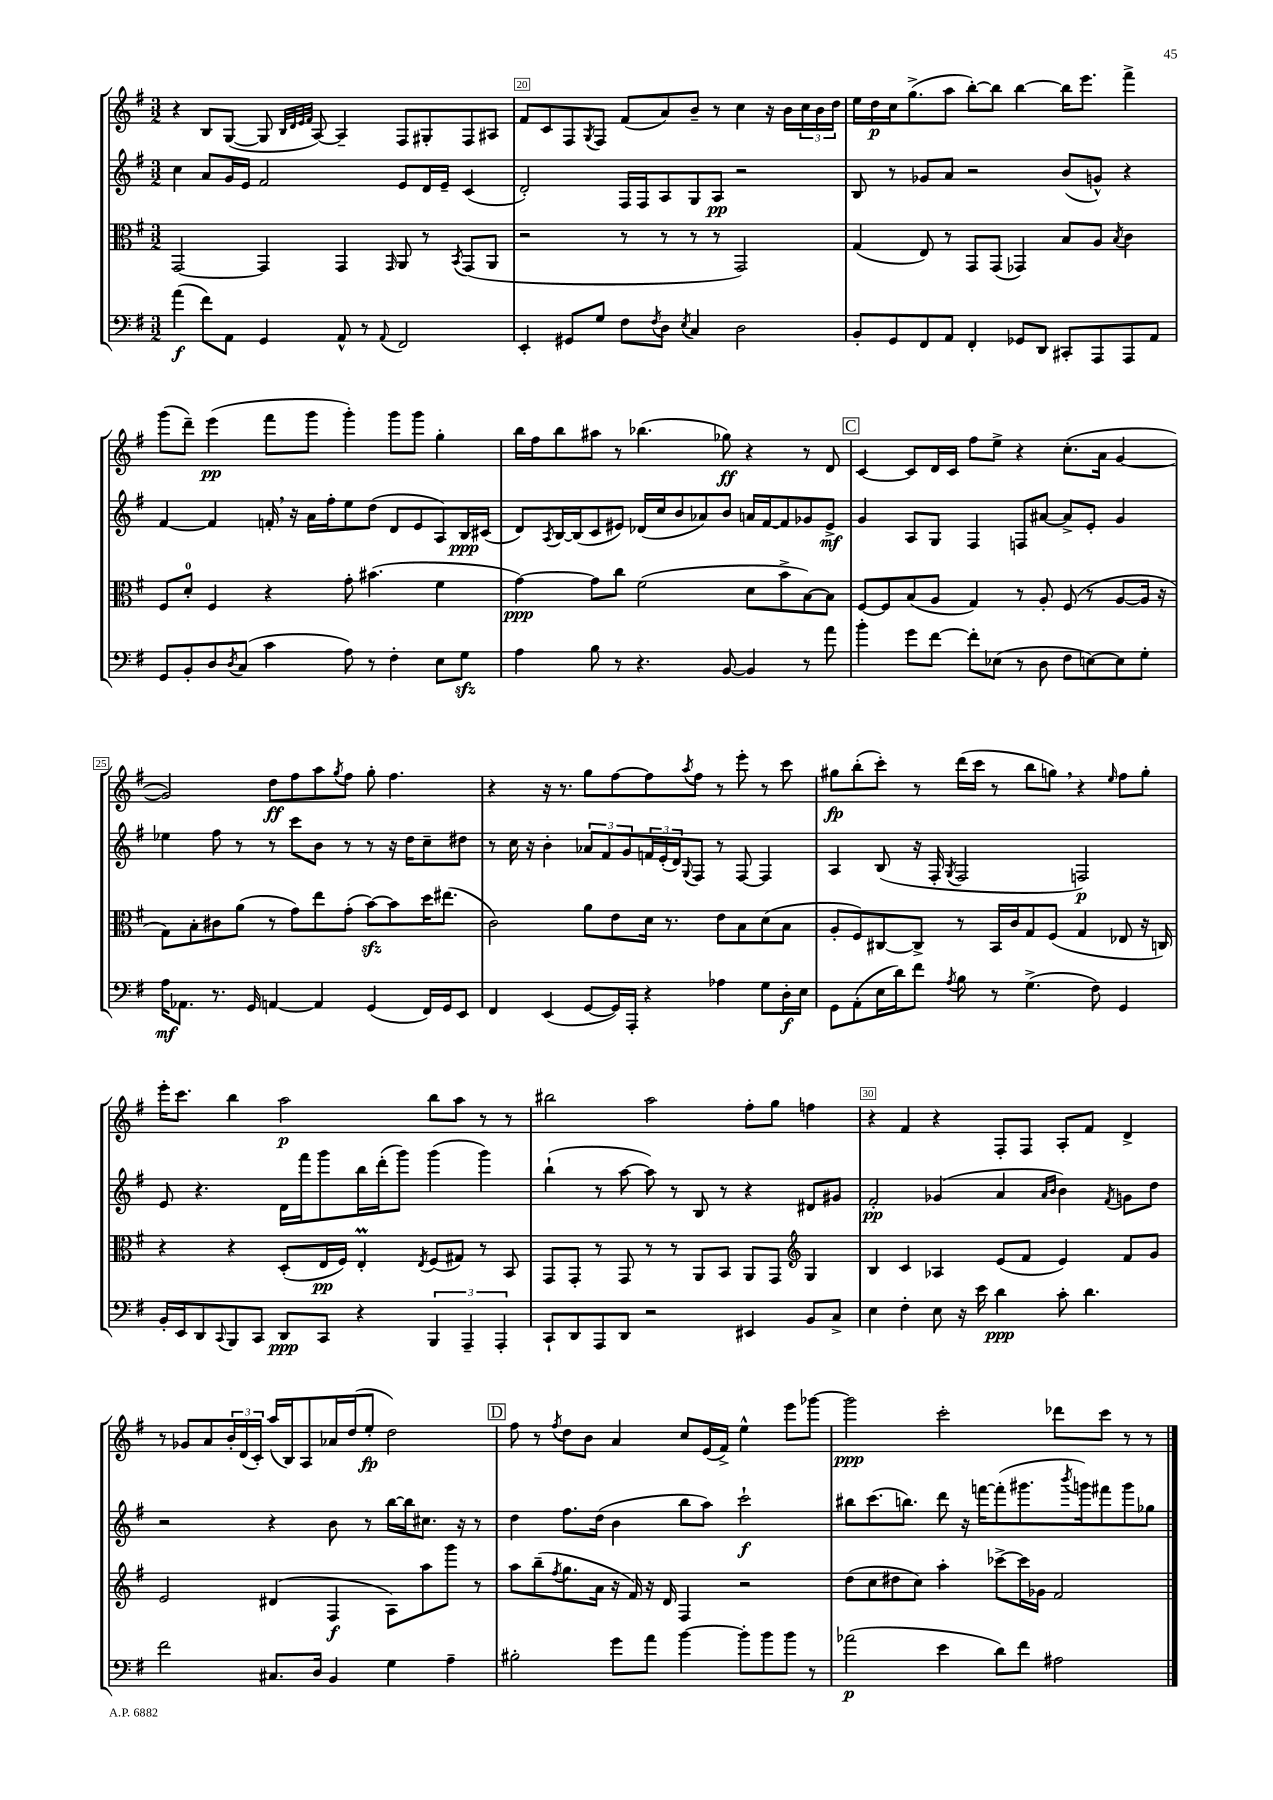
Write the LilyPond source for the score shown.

<<
\new StaffGroup <<
\new Staff = "s0" {
    \clef treble \key g \major \numericTimeSignature \time 3/2
    r4 b8 g8~( g8 \grace { b32 d'32 e'32 fis'32 } a8~) a4-- fis8 gis8-. fis8 ais8 |
    fis'8 c'8 fis8 \acciaccatura { g8 } fis8 fis'8( a'8) b'8-- r8 c''4 r16 b'16 \tuplet 3/2 { c''16 b'16 d''16 } |
    e''16 d''16\p c''16 g''8.->( a''8 b''8~-.) b''8 b''4~ b''16 e'''8. fis'''4-> |
    g'''8( d'''8--) e'''4\pp( fis'''8 g'''8 g'''4-.) g'''8 g'''8 g''4-. |
    b''16 fis''16 b''8 ais''8 r8 bes''4.( ges''8\ff) r4 r8 d'8 |
    \mark \markup { \box "C" } c'4~ c'8 d'16 c'16 fis''8 e''8-> r4 c''8.-.( a'16 g'4~ |
    g'2) d''8\ff fis''8 a''8 \acciaccatura { g''8 } fis''8 g''8-. fis''4. |
    r4 r16 r8. g''8 fis''8~ fis''8 \acciaccatura { a''8 } fis''8 r8 e'''8-. r8 c'''8 |
    gis''8\fp b''8-.( c'''8-.) r8 d'''16( c'''16 r8 b''8 g''8) \breathe r4 \grace { e''16 } fis''8 g''8-. |
    e'''16-. c'''8. b''4 a''2\p b''8 a''8 r8 r8 |
    bis''2 a''2 fis''8-. g''8 f''4 |
    r4 fis'4 r4 fis8-. fis8 a8-. fis'8 d'4-> |
    r8 ges'8 a'8 \tuplet 3/2 { b'16-. d'16( c'16-.) } a''16( b16) a8 aes'16 d''16( e''8-.\fp d''2) |
    \mark \markup { \box "D" } fis''8 r8 \acciaccatura { fis''8 } d''8 b'8 a'4 c''8 e'16( fis'16->) e''4-^ e'''8 ges'''8~ |
    ges'''2\ppp c'''2-. des'''8 c'''8 r8 r8 \bar "|." |
}
\new Staff = "s1" {
    \clef treble \key g \major \numericTimeSignature \time 3/2
    c''4 a'8 g'16 e'16 fis'2 e'8 d'16 e'16-- c'4( |
    d'2-.) fis16 fis16 a8 g8 a8\pp r2 |
    b8 r8 ges'8 a'8 r2 b'8( g'8-^) r4 |
    fis'4~ fis'4 f'16-. \breathe r16 a'16 fis''16-. e''8 d''8( d'8 e'8 a8) b16\ppp cis'16( |
    d'8) \acciaccatura { a8 } b16~ b16( c'8 eis'8) des'16( c''16 b'8 aes'8) b'8 a'16 fis'16~ fis'8 ges'8 eis'8->\mf |
    \mark \markup { \box "C" } g'4 a8 g8 fis4 f8 ais'8~ ais'8-> e'8-. g'4 |
    ees''4 fis''8 r8 r8 c'''8 b'8 r8 r8 r16 d''16 c''8-- dis''8 |
    r8 c''16 r16 b'4-. \tuplet 3/2 { aes'8 fis'8 g'8 } \tuplet 3/2 { f'16 e'16-.( d'16) } \appoggiatura { g8 } fis8 r8 fis8~ fis4 |
    a4 b8( r16 fis16-. \acciaccatura { g8 } fis2 f2\p) |
    e'8 r4. d'16 fis'''16 g'''8 b''16 d'''16-.( g'''8) g'''4( g'''4) |
    b''4-!( r8 a''8~ a''8) r8 b8 r8 r4 dis'8 gis'8 |
    fis'2-.\pp ges'4( a'4 \grace { a'16 b'16 } b'4) \acciaccatura { fis'8 } g'8 d''8 |
    r2 r4 b'8 r8 b''16~ b''16 cis''8. r16 r8 |
    \mark \markup { \box "D" } d''4 fis''8. d''16( b'4 b''8 a''8) c'''2-!\f |
    bis''8 c'''8.( b''8.) d'''8 r16 f'''16~ f'''8-.( gis'''8. \acciaccatura { b'''8 } g'''16) fis'''8 g'''8 ges''8 \bar "|." |
}
\new Staff = "s2" {
    \clef alto \key g \major \numericTimeSignature \time 3/2
    g,2~ g,4 g,4 \grace { g,16 } a,8 r8 \acciaccatura { b,8 } g,8( a,8 |
    r2 r8 r8 r8 r8 g,2) |
    g4( e8) r8 g,8 g,8( ges,4) b8 a8 \acciaccatura { b8 } c'4 |
    fis8 d'8-0-. fis4 r4 g'8-. bis'4.( fis'4 |
    g'4~\ppp) g'8 c''8 fis'2( d'8 b'8-> b8~) b8 |
    \mark \markup { \box "C" } fis8~ fis8 b8( a8 g4) r8 a8-. fis8( r8 a8~ a16 r16 |
    g8) b8-. cis'8 a'8( r8 g'8) e''8 g'8-.( b'8~\sfz) b'8 d''16 eis''8.( |
    c'2) a'8 e'8 d'16 r8. e'8 b8 d'8( b8 |
    a8-. fis8) cis8~ cis8-> r8 b,16 c'16 g8 fis8( g4 ees8 r16 c16) |
    r4 r4 d8-.( e16\pp fis16) e4-.\prall \acciaccatura { e8 } fis8( gis8) r8 b,8 |
    g,8 g,8-. r8 g,8 r8 r8 a,8 b,8 a,8 g,8 \clef treble g4 |
    b4 c'4 aes4 e'8( fis'8 e'4) fis'8 g'8 |
    e'2 dis'4( fis4\f a8) a''8 g'''8 r8 |
    \mark \markup { \box "D" } a''8 b''8--( \acciaccatura { fis''8 } g''8. a'16 r16 fis'16) r16 d'16 fis4 r2 |
    d''8( c''8 dis''8 c''8) a''4-. ces'''8~-> ces'''16 ges'16 fis'2 \bar "|." |
}
\new Staff = "s3" {
    \clef bass \key g \major \numericTimeSignature \time 3/2
    a'4\f( fis'8) a,8 g,4 a,8-^ r8 \appoggiatura { a,8 } fis,2 |
    e,4-. gis,8 g8 fis8 \acciaccatura { fis8 } d8 \acciaccatura { e8 } c4 d2 |
    b,8-. g,8 fis,8 a,8 fis,4-. ges,8 d,8 cis,8-. a,,8 a,,8 a,8 |
    g,8 b,8-. d8 \acciaccatura { d8 } c8( c'4 a8) r8 fis4-. e8 g8\sfz |
    a4 b8 r8 r4. b,8~ b,4 r8 a'8 |
    \mark \markup { \box "C" } b'4-. g'8 fis'8~ fis'8-. ees8( r8 d8 fis8 e8~) e8 g8-. |
    a16\mf aes,8. r8. g,16 a,4~ a,4 g,4( fis,16) g,16 e,8 |
    fis,4 e,4( g,8~ g,16) a,,16-. r4 aes4 g8 d16-.\f e16 |
    g,8 a,8-.( e16 d'16) fis'8 \acciaccatura { a8 } b8 r8 g4.->( fis8) g,4 |
    b,16-. e,16 d,8 \appoggiatura { c,8 } b,,8 c,8 d,8\ppp c,8 r4 \tuplet 3/2 { b,,4 a,,4-- a,,4-. } |
    c,8-! d,8 a,,8 d,8 r2 eis,4 b,8 c8-> |
    e4 fis4-. e8 r16 e'16 d'4\ppp c'8-. d'4. |
    fis'2 cis8. d16 b,4 g4 a4-- |
    \mark \markup { \box "D" } bis2-. g'8 a'8 b'4~ b'8-. b'8 b'8 r8 |
    aes'2\p( e'4 d'8) fis'8 ais2 \bar "|." |
}
>>
>>
\layout { \context { \Score currentBarNumber = #19 \override BarNumber.break-visibility = ##(#f #t #t) barNumberVisibility = #(every-nth-bar-number-visible 5) \override BarNumber.stencil = #(make-stencil-boxer 0.1 0.3 ly:text-interface::print) } }
